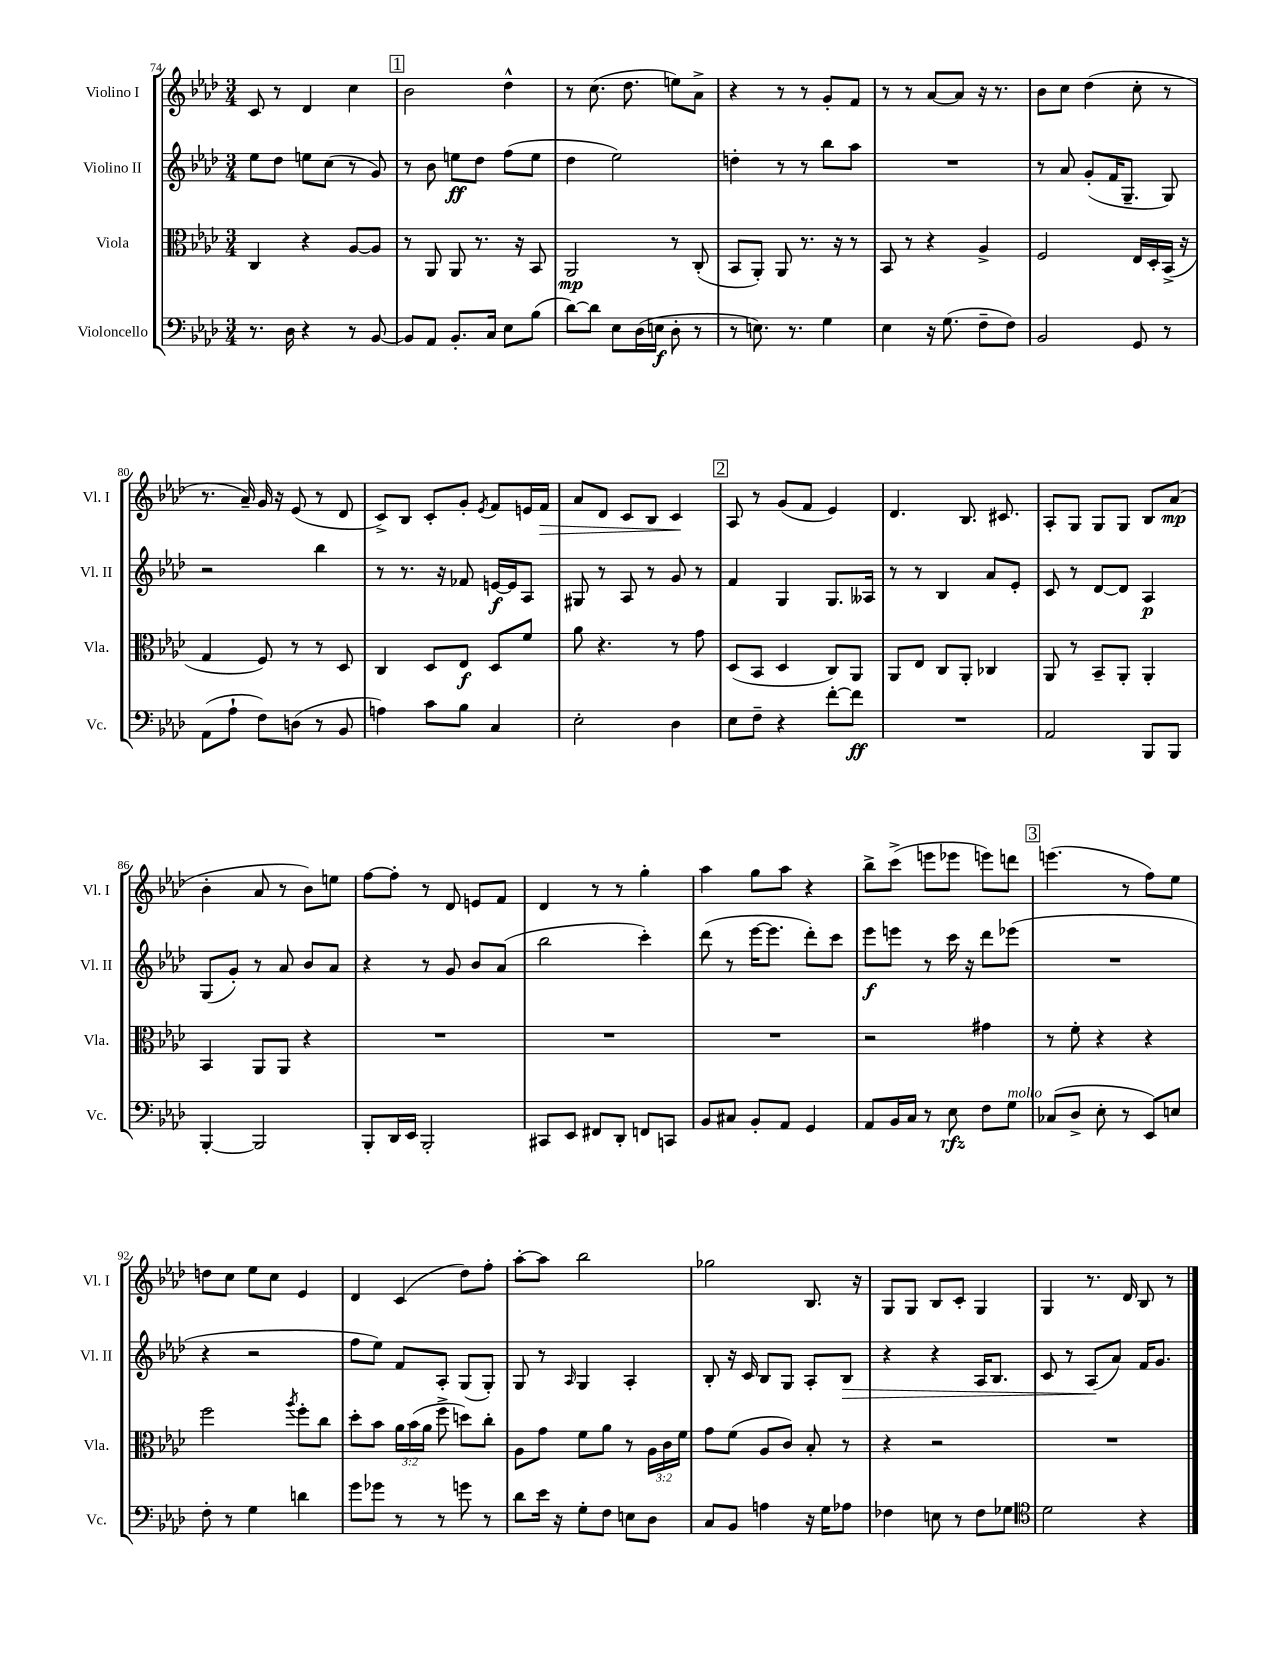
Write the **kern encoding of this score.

**kern	**kern	**kern	**kern
*staff4	*staff3	*staff2	*staff1
*clefF4	*clefC3	*clefG2	*clefG2
*k[b-e-a-d-]	*k[b-e-a-d-]	*k[b-e-a-d-]	*k[b-e-a-d-]
*M3/4	*M3/4	*M3/4	*M3/4
8.r	4C/	8ee-\L	8c/
.	.	8dd-\J	8r
16D-\	.	.	.
4r	4r	8ee\L	4d-/
.	.	(8cc\J	.
8r	[8A-/L	8r	4cc\
[8BB-/	8A-/]J	8g/)	.
=	=	=	=
8BB-/]L	8r	8r	2b-\
8AA-/J	8AA-/	8b-\	.
8.BB-'/L	8AA-/	8ee\L	.
.	8.r	8dd-\J	.
16C/Jk	.	.	.
8E-\L	.	(8ff\L	4dd-^^\
.	16r	.	.
(8B-\J	8BB-/	8ee\J	.
=	=	=	=
[8d-\L)	2AA-/	4dd-\	8r
8d-\]J	.	.	(8.cc\
8E-\L	.	2ee-\)	.
.	.	.	8.dd-\
(16D-\L	.	.	.
16E\JJ	.	.	.
8D-'\	8r	.	8ee\L)
8r	(8C'/	.	8a-^\J
=	=	=	=
8r	8BB-/L	4dd'\	4r
8.E\)	8AA-'/J)	.	.
.	8AA-/	8r	8r
8.r	.	.	.
.	8.r	8r	8r
4G\	.	8bb-\L	8g'/L
.	16r	.	.
.	8r	8aa-\J	8f/J
=	=	=	=
4E-\	8BB-/	2.r	8r
.	8r	.	8r
16r	4r	.	[8a-/L
(8.G\	.	.	.
.	.	.	8a-/]J
8F~\L	4A-^/	.	16r
.	.	.	8.r
8F\J)	.	.	.
=	=	=	=
2BB-/	2F/	8r	8b-\L
.	.	8a-/	8cc\J
.	.	(8g'/L	(4dd-\
.	.	16f/K	.
.	.	8.G~/J	.
8GG/	16E-/LL	.	8cc'\
.	16D-'/	.	.
8r	(16BB-^/JJ	8G/)	8r
.	16r	.	.
=	=	=	=
(8AA-\L	4G/	2r	8.r
8A-`\J	.	.	.
.	.	.	16a-~/)
8F\L)	8F/)	.	16g/
.	.	.	16r
(8D\J	8r	.	(8e-/
8r	8r	4bb-\	8r
8BB-/	8D-/	.	8d-/
=	=	=	=
4A\)	4C/	8r	8c^/L)
.	.	8.r	8B-/J
8c\L	8D-/L	.	8c'/L
.	.	16r	.
8B-\J	8E-/J	8f-/	8g'/J
.	.	.	8qe-/
4C/	8D-/L	[16e/LL	8f/L
.	.	16e/]J	.
.	8f/J	8A-/J	16e/L
.	.	.	16f/JJ
=	=	=	=
2E-'\	8a-\	8G#/	8a-/L
.	4.r	8r	8d-/J
.	.	8A-/	8c/L
.	.	8r	8B-/J
4D-\	8r	8g/	4c/
.	8g\	8r	.
=	=	=	=
8E-\L	(8D-/L	4f/	8A-/
8F~\J	8BB-/J	.	8r
4r	4D-/	4G/	(8g/L
.	.	.	8f/J
[8f'\L	8C/L)	8.G/L	4e-/)
8f\]J	8AA-/J	.	.
.	.	16A--/Jk	.
=	=	=	=
2.r	8AA-/L	8r	4.d-/
.	8E-/J	8r	.
.	8C/L	4B-/	.
.	8AA-'/J	.	8.B-/
.	4C-/	8a-/L	.
.	.	.	8.c#/
.	.	8e-'/J	.
=	=	=	=
2AA-/	8AA-/	8c/	8A-'/L
.	8r	8r	8G/J
.	8BB-~/L	[8d-/L	8G/L
.	8AA-'/J	8d-/]J	8G/J
8BBB-/L	4AA-'/	4A-/	8B-/L
8BBB-/J	.	.	(8a-/J
=	=	=	=
[4BBB-'/	4BB-/	(8G/L	4b-'\
.	.	8g'/J)	.
2BBB-/]	8AA-/L	8r	8a-/
.	8AA-/J	8a-/	8r
.	4r	8b-/L	8b-\L)
.	.	8a-/J	8ee\J
=	=	=	=
8BBB-'/L	2.r	4r	[8ff\L
16DD-/L	.	.	8ff'\]J
16EE-/JJ	.	.	.
2BBB-'/	.	8r	8r
.	.	8g/	8d-/
.	.	8b-/L	8e/L
.	.	(8a-/J	8f/J
=	=	=	=
8CC#/L	2.r	2bb-\	4d-/
8EE-/J	.	.	.
8FF#/L	.	.	8r
8DD-'/J	.	.	8r
8FF/L	.	4ccc'\)	4gg'\
8CC/J	.	.	.
=	=	=	=
8BB-/L	2.r	(8ddd-\	4aa-\
8C#/J	.	8r	.
8BB-'/L	.	[16eee-\LK	8gg\L
.	.	8.eee-\]J	.
8AA-/J	.	.	8aa-\J
4GG/	.	8ddd-'\L)	4r
.	.	8ccc\J	.
=	=	=	=
8AA-/L	2r	8eee-\L	8bb-^\L
16BB-/L	.	8eee\J	(8ccc^\J
16C/JJ	.	.	.
8r	.	8r	8eee\L
8E-\	.	16ccc\	8eee-\J
.	.	16r	.
8F\L	4g#\	8ddd-\L	8eee\L)
8G\J	.	(8eee-\J	8ddd\J
=	=	=	=
(8C-/L	8r	2.r	(4.eee\
8D-^/J	8f'\	.	.
8E-'\	4r	.	.
8r	.	.	8r
8EE-/L)	4r	.	8ff\L)
8E/J	.	.	8ee-\J
=	=	=	=
8F'\	2ff\	4r	8dd\L
8r	.	.	8cc\J
4G\	.	2r	8ee-\L
.	.	.	8cc\J
.	8qaa-/	.	.
4d\	8ff'\L	.	4e-/
.	8cc\J	.	.
=	=	=	=
8g\L	8dd-'\L	8ff\L	4d-/
8g-\J	8b-\J	8ee-\J)	.
8r	24a-\LL	8f/L	(4c/
.	(24b-\	.	.
.	24a-\JJ	.	.
8r	8ff^\	8A-'/J	.
8g\	8dd\L)	(8G/L	8dd-\L)
8r	8cc'\J	8G'/J)	8ff'\J
=	=	=	=
8d-\L	8A-\L	8G/	[8aa-'\L
16e-\Jk	8g\J	8r	8aa-\]J
16r	.	.	.
.	.	16qqA-/	.
8G'\L	8f\L	4G/	2bb-\
8F\J	8a-\J	.	.
8E\L	8r	4A-'/	.
8D-\J	24A-\LL	.	.
.	24c\	.	.
.	24f\JJ	.	.
=	=	=	=
8C/L	8g\L	8B-'/	2gg-\
8BB-/J	(8f\J	16r	.
.	.	16c/	.
4A\	8A-/L	8B-/L	.
.	8c/J)	8G/J	.
16r	8B-'/	8A-'/L	8.B-/
16G\LK	.	.	.
8A-\J	8r	8B-/J	.
.	.	.	16r
=	=	=	=
4F-\	4r	4r	8G/L
.	.	.	8G/J
8E\	2r	4r	8B-/L
8r	.	.	8c'/J
8F-\L	.	16A-/LK	4G/
.	.	8.B-/J	.
8G-\J	.	.	.
=	=	=	=
*clefC4	*	*	*
2d-\	2.r	8c/	4G/
.	.	8r	.
.	.	(8A-/L	8.r
.	.	8a-/J)	.
.	.	.	16d-/
4r	.	16f/LK	8B-/
.	.	8.g/J	.
.	.	.	8r
==	==	==	==
*-	*-	*-	*-
